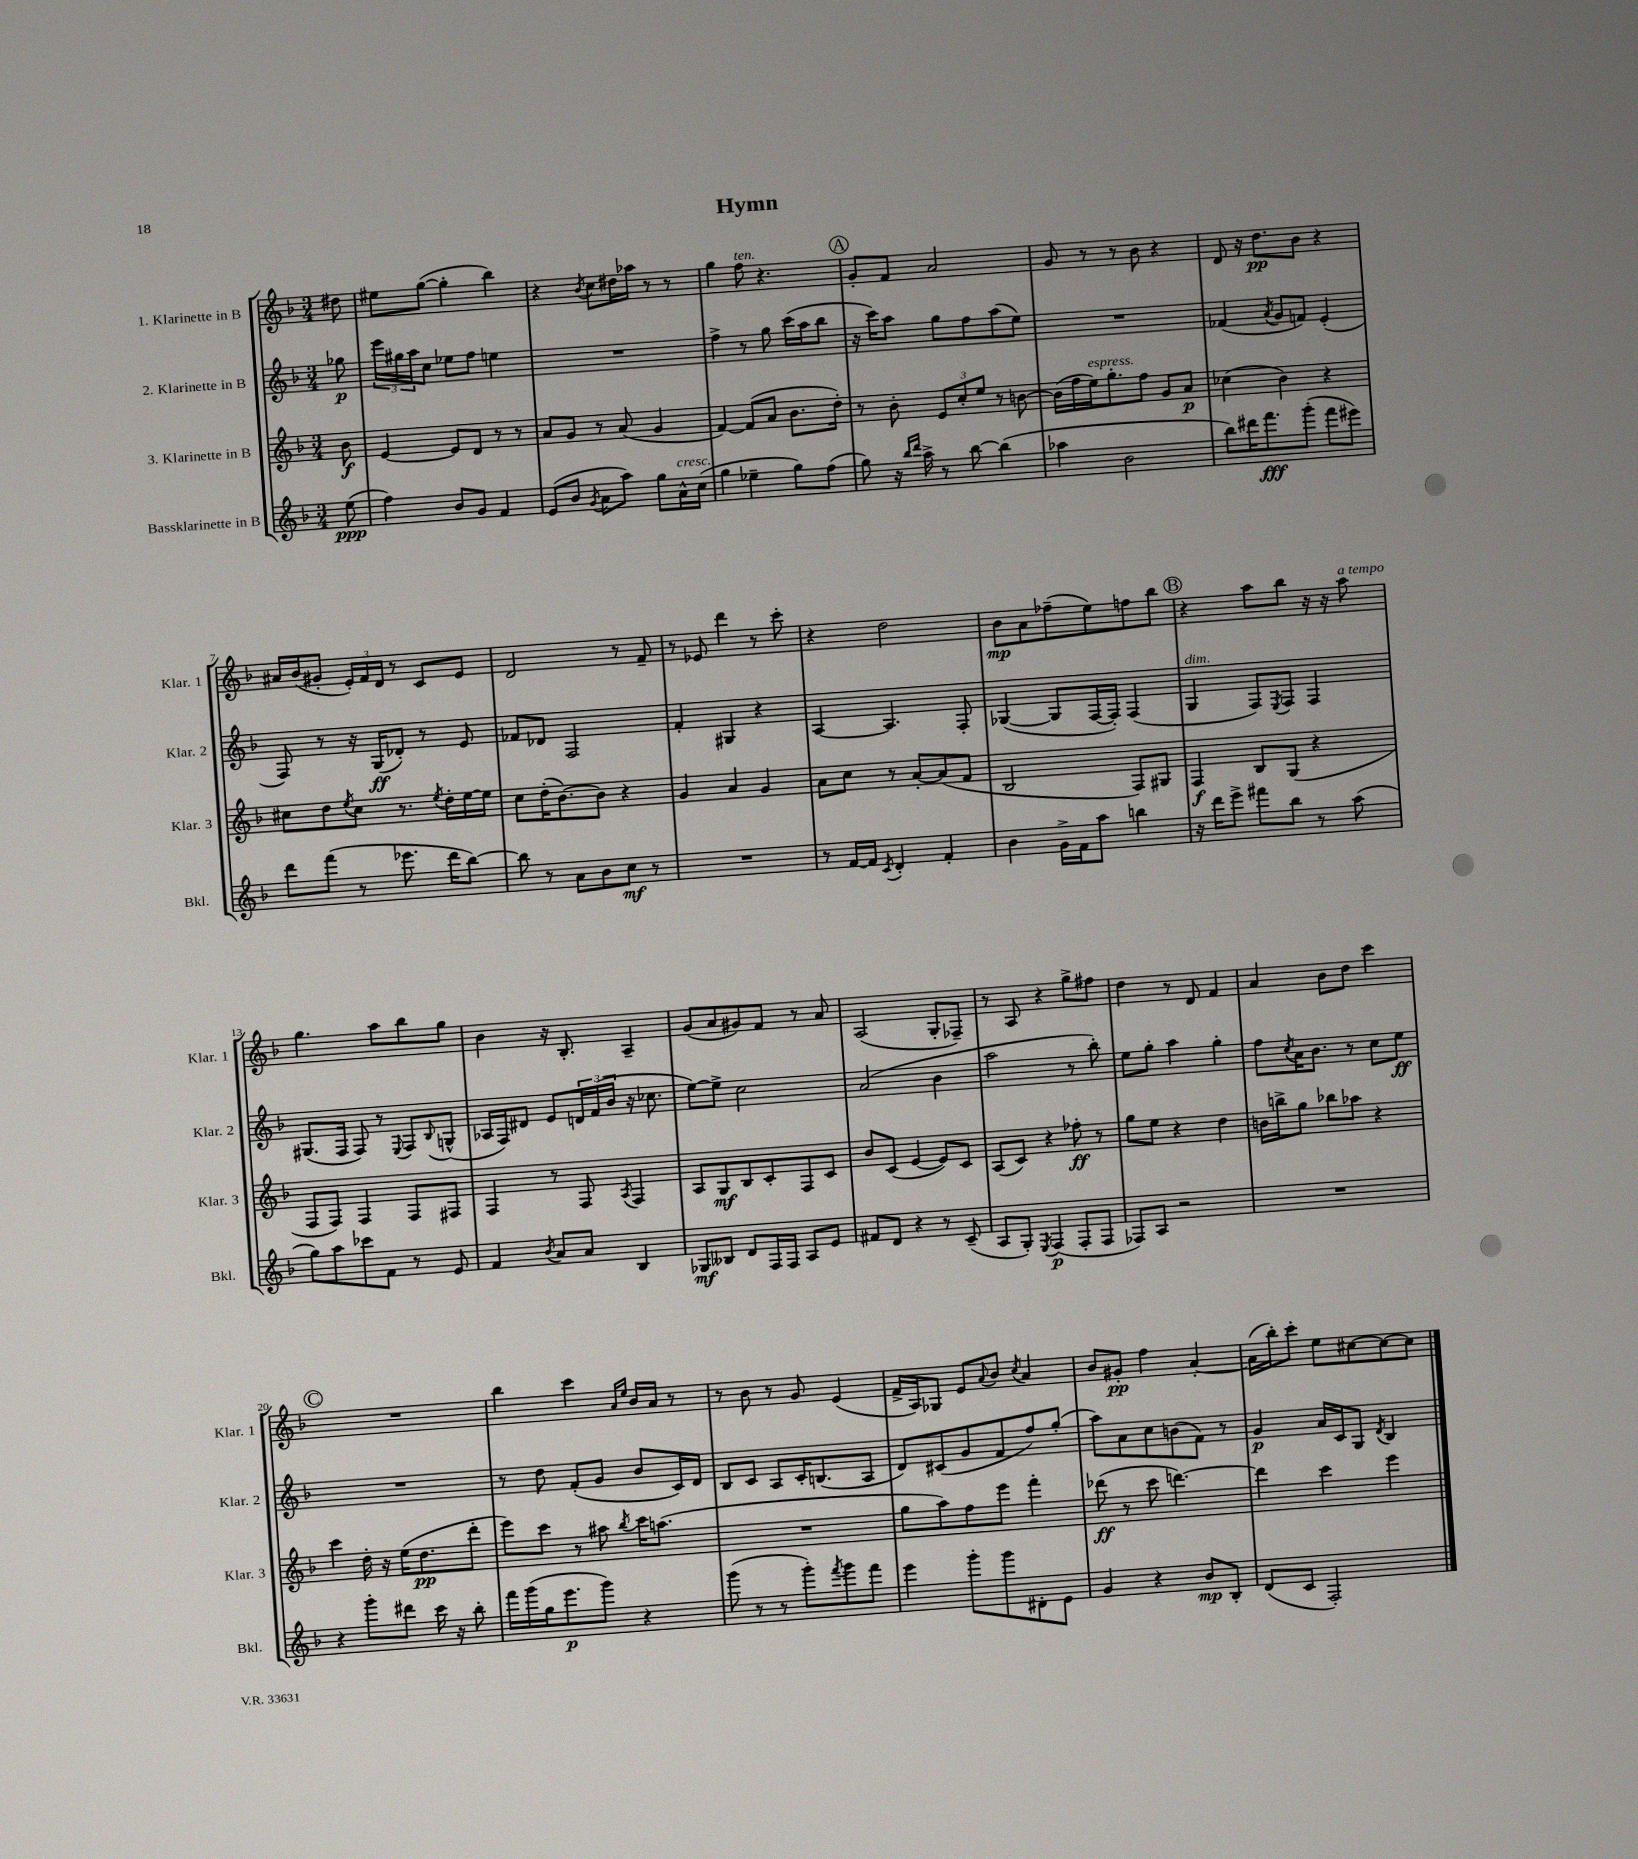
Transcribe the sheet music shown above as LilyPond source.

\header { title = "Hymn" }
<<
\new StaffGroup <<
\new Staff = "s0" \with { instrumentName = "1. Klarinette in B" shortInstrumentName = "Klar. 1" } {
    \clef treble \key f \major \numericTimeSignature \time 3/4 \partial 8
    dis''8 |
    eis''8 g''8~( g''4-. bes''4) |
    r4 \acciaccatura { bes'8 } c''8 dis''16 aes''16 r8 r8 |
    g''4 f''8^\markup { \italic "ten." } r4. |
    \mark \markup { \circle "A" } g'8-. f'8 a'2 |
    g'8 r8 r8 bes'8 r4 |
    d'8 r16 d''8.\pp bes'8 r4 |
    ais'16 bes'16( gis'8-. \tuplet 3/2 { e'16-.) f'16 d'16 } r8 c'8 e'8 |
    d'2 r8 f'8-- |
    r8 ees'8 d'''4 r8 c'''8-. |
    r4 d''2 |
    bes'8\mp a'8 fes''8--( e''8) f''8 bes''8 |
    \mark \markup { \circle "B" } r4 a''8 bes''8 r16 r16 a''8^\markup { \italic "a tempo" } |
    g''4. a''8 bes''8 g''8 |
    bes'4 r16 bes8.-. a4-- |
    g'8( a'8 gis'8) f'8 r8 a'8 |
    a2( g8-. fes8--) |
    r8 a8 r4 g''8-> fis''8 |
    d''4 r8 d'8 f'4 |
    a'4 bes'8 d''8 c'''4 |
    \mark \markup { \circle "C" } R2. |
    bes''4 c'''4 \grace { a'16 e''16 } bes'16 a'16 r8 |
    r8 bes'8 r8 g'8 e'4( |
    f'16-> a16) ges8 e'8 \appoggiatura { a'8 } bes'8 \acciaccatura { c''8 } a'4 |
    bes'8 gis'8-.\pp f''4 a'4~-. |
    a'16( bes''16-.) c'''8-. e''8 cis''8~ cis''8~ cis''8 \bar "|." |
}
\new Staff = "s1" \with { instrumentName = "2. Klarinette in B" shortInstrumentName = "Klar. 2" } {
    \clef treble \key f \major \numericTimeSignature \time 3/4 \partial 8
    ges''8\p |
    \tuplet 3/2 { e'''16 gis''16 a''16 } c''8 ees''8 f''8 e''4 |
    R2. |
    f''4-> r8 g''8 c'''16( a''16 bes''8 |
    \mark \markup { \circle "A" } r16 c'''16) a''8 g''8 f''8 a''8( e''8) |
    R2. |
    fes'4( \acciaccatura { a'8 } g'8 f'8) e'4-.( |
    f8) r8 r16 g16\ff( des'8-.) r8 e'8 |
    fes'8 des'8 f2 |
    f'4-. gis4 r4 |
    a4~ a4. f8-. |
    ges4~( ges8 f16~ f16-.) f4( |
    \mark \markup { \circle "B" } g4^\markup { \italic "dim." } f8) \acciaccatura { e8 } f8 f4 |
    gis8.( f16 f8) r8 \appoggiatura { e8 } f8 \appoggiatura { bes8 } g8-^( |
    aes16 f16) dis'8 e'8 \tuplet 3/2 { d'16 f'16( bes'16 } r16 ces''8. |
    e''8~) e''8-> c''2 |
    a'2( bes'4 |
    a''2 r8 bes''8-.) |
    e''8 g''8-. a''4 g''4-. |
    f''8 \acciaccatura { c''8 } a'16 bes'8. r8 c''8 e''8\ff |
    \mark \markup { \circle "C" } R2. |
    r8 d''8 f'8-.( g'8 bes'8 c'16) d'16 |
    bes8 c'8 a8 c'16-. b8.( a8 |
    d'8) cis'8( g'8 f'8 f''8) g''8-.( |
    a''8) a'8 c''8 b'8( f'8) r8 |
    g'4\p a'16 c'16 g8 \acciaccatura { d'8 } bes4 \bar "|." |
}
\new Staff = "s2" \with { instrumentName = "3. Klarinette in B" shortInstrumentName = "Klar. 3" } {
    \clef treble \key f \major \numericTimeSignature \time 3/4 \partial 8
    bes'8\f |
    e'4~ e'8 d'8 r8 r8 |
    a'8 g'8 r8 a'8( g'4 |
    f'4~) f'8( a'8 bes'8. d''16-.) |
    \mark \markup { \circle "A" } r8 bes'8-. \tuplet 3/2 { e'8 c''8-. e''8 } r8 b'8~ |
    b'16( f''16 e''16^\markup { \italic "espress." }) g''8.-. f''8 g'8 a'8\p |
    ces''4( bes'4) r4 |
    cis''8 d''8 \acciaccatura { e''8 } cis''8 r8. \acciaccatura { e''8 } d''16-. e''16~ e''16 |
    c''8 d''16-.( bes'8.~) bes'8 r4 |
    g'4 a'4 g'4 |
    a'8 c''8 r8 a'8~-. a'8( f'8 |
    bes2 f8) gis8 |
    \mark \markup { \circle "B" } f4\f bes8 g8( r4 |
    f8 f8) f4 f8 fis8 |
    f4 r8 f8 \acciaccatura { a8 } f4 |
    a8 g8\mf bes8 c'8-. f8 c'8 |
    bes'8 c'8( e'4~ e'8) c'8 |
    a8( c'8) r4 fes''8-.\ff r8 |
    g''8 e''8 r4 d''4 |
    b'16 b''16-> g''8 bes''8 aes''8 r4 |
    \mark \markup { \circle "C" } c'''4 d''16-. r16 e''16( d''8.\pp d'''8-. |
    e'''8) c'''8 r8 ais''8 \acciaccatura { bes''8 } c'''16 a''8.( |
    R2. |
    g''8 a''8) f''8 e'''8 f'''4-. |
    des'''8\ff( r8 c'''8 d'''4.~) |
    d'''4 c'''4 e'''4 \bar "|." |
}
\new Staff = "s3" \with { instrumentName = "Bassklarinette in B" shortInstrumentName = "Bkl." } {
    \clef treble \key f \major \numericTimeSignature \time 3/4 \partial 8
    e''8\ppp( |
    f''4) bes'8 g'8 f'4 |
    e'8( bes'8 \acciaccatura { g'8 } a'8 a''8) g''8 a'16-^^\markup { \italic "cresc." } c''16( |
    g''4 ees''4-- g''8) f''8( |
    \mark \markup { \circle "A" } g''8) r16 \grace { bes''16 d'''16 } a''16-> r8 bes''8~ bes''4( |
    aes''4 bes'2 |
    bes''8) dis'''16 f'''8.\fff g'''8-.( f'''8 eis'''8) |
    d'''8 f'''8( r8 ees'''8. d'''16 bes''8~) |
    bes''8 r8 a'8 bes'8 c''8\mf r8 |
    R2. |
    r8 f'16~ f'16 \acciaccatura { c'8 } d'4-. f'4-. |
    bes'4 g'16-> f'16 a''8 b''4 |
    \mark \markup { \circle "B" } r16 d'''16 e'''8-> fis'''8 bes''8 r8 a''8( |
    g''8) a''8 ces'''8 f'8 r8 e'8 |
    f'4 \acciaccatura { bes'8 } a'8 a'8 bes4 |
    ges8\mf beses8 d'8 f16 f16 a8 e'8 |
    fis'8 d'8 r4 r8 c'8--( |
    a8 g8-.) \acciaccatura { e8 } f4\p( f8-. f8 |
    fes8) a8 r2 |
    R2. |
    \mark \markup { \circle "C" } r4 g'''8-. dis'''8 c'''16 r16 bes''8-. |
    f'''16 g'''16( g''16 e'''8.\p g'''8) r4 |
    g'''8( r8 r8 g'''8-.) \acciaccatura { f'''8 } g'''8 f'''8 |
    e'''4 g'''8-. g'''8 dis'8-. e'8 |
    g'4 r4 bes'8\mp bes8-. |
    d'8( c'8 f2-.) \bar "|." |
}
>>
>>
